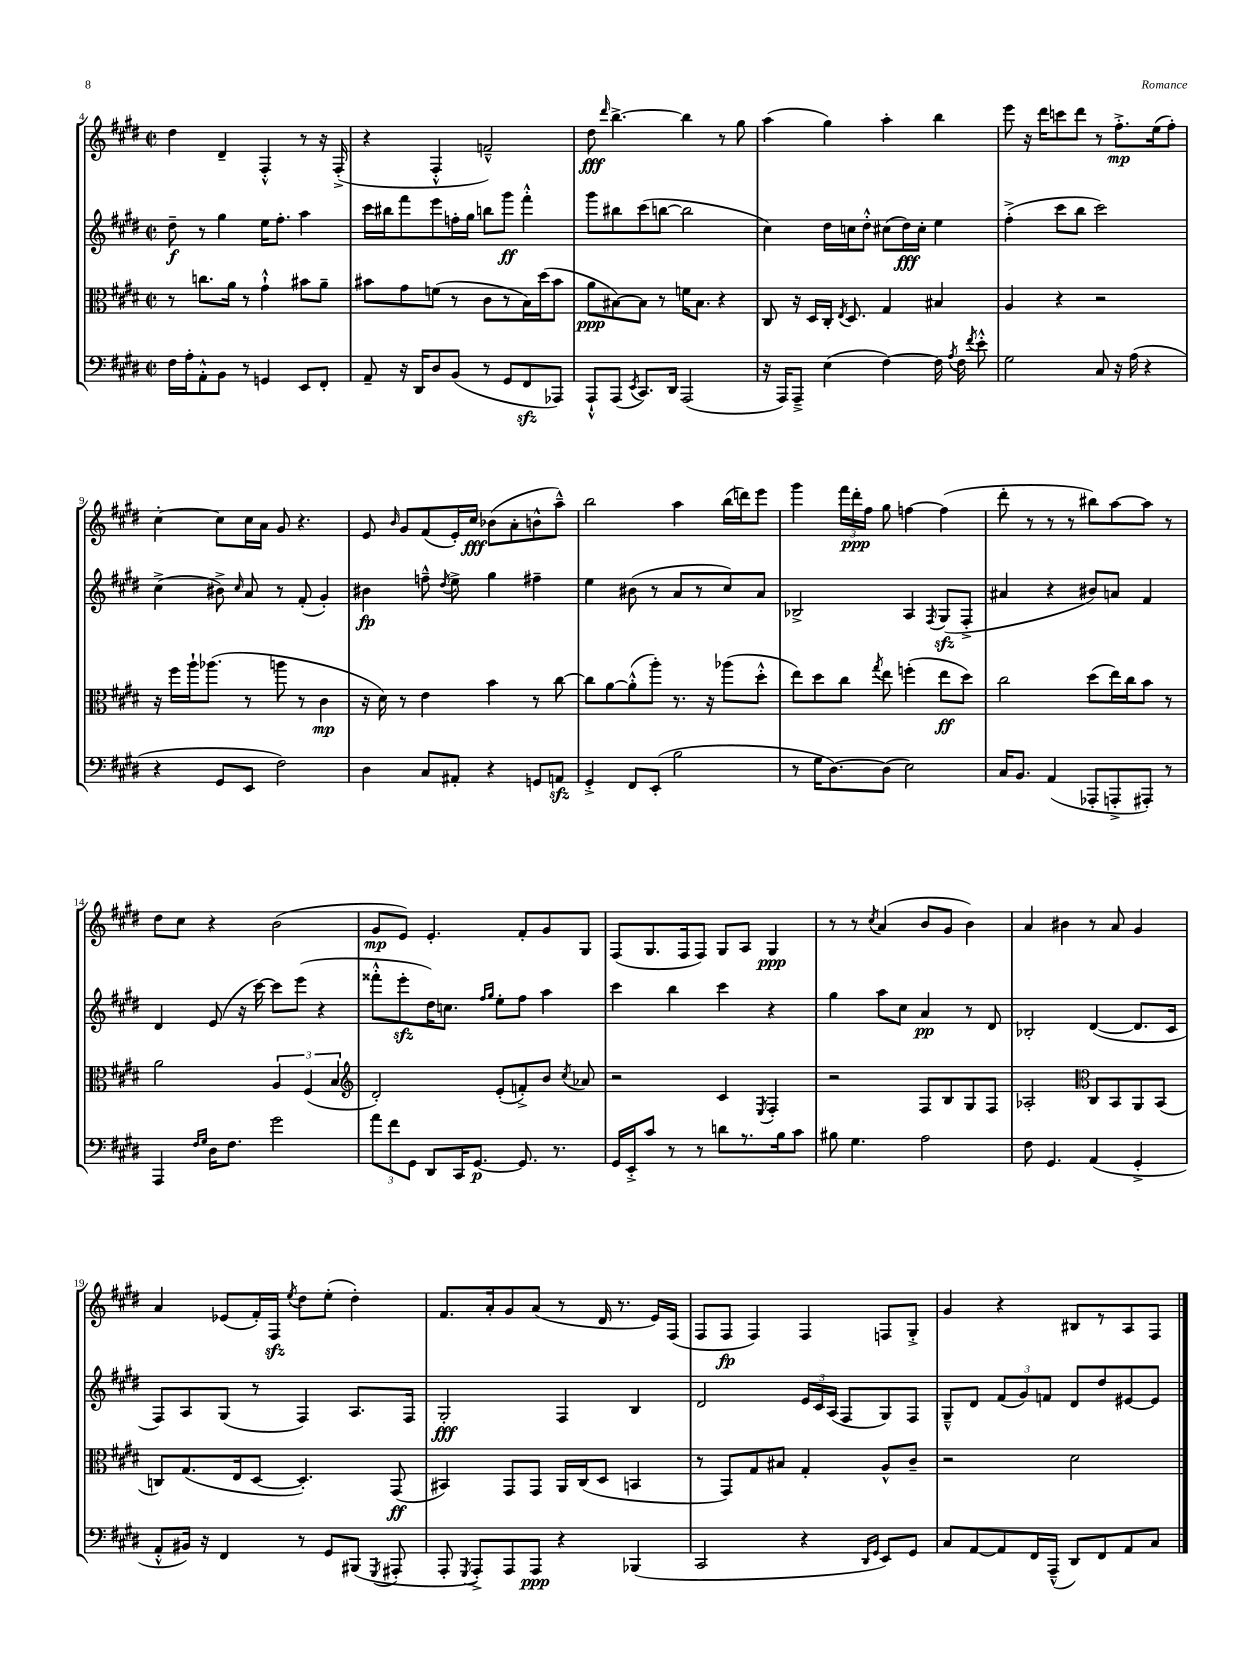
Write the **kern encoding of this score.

**kern	**kern	**kern	**kern
*staff4	*staff3	*staff2	*staff1
*clefF4	*clefC3	*clefG2	*clefG2
*k[f#c#g#d#]	*k[f#c#g#d#]	*k[f#c#g#d#]	*k[f#c#g#d#]
*M2/2	*M2/2	*M2/2	*M2/2
*met(c|)	*met(c|)	*met(c|)	*met(c|)
16F#	8r	8dd#~	4dd#
16A'	.	.	.
8AA'^^	8.cc	8r	.
8BB	.	4gg#	4d#~
.	16a	.	.
8r	8r	.	.
4GG	4g#`^^	16ee	4F#'^^
.	.	8.ff#'	.
8EE	8b#	4aa	8r
8FF#'	8a~	.	16r
.	.	.	(16F#'^
=	=	=	=
8AA~	8b#	16ccc#	4r
.	.	16bb#	.
16r	8g#	8fff#	.
16DD#	.	.	.
8D#	(8f	8eee	4F#'^^
(8BB	8r	16ff'	.
.	.	16gg#	.
8r	8c#	8bb	2f~^^)
8GG#	8r	8ggg#	.
8FF#	16B)	4fff#'^^	.
.	(16dd#	.	.
8AAA-)	8b#	.	.
=	=	=	=
8AAA`^^	8a	8ggg#	8dd#
.	.	.	16qqddd#
(8AAA	[8B#)	8bb#	[4.bb^
8qEE	.	.	.
8.CC#)	8B#]	(8ccc#	.
.	8r	[8bb	.
16DD#	.	.	.
(2AAA	16f	2bb]	4bb]
.	8.B#	.	.
.	4r	.	8r
.	.	.	8gg#
=	=	=	=
16r	8C#	4cc#)	(4aa
16AAA)	.	.	.
8AAA~^	16r	.	.
.	16D#	.	.
(4E	16C#'	16dd#	4gg#)
.	8qE	.	.
.	8.D#	16cc	.
.	.	8dd#'^^	.
[4F#)	4G#	(8cc#	4aa'
.	.	16dd#)	.
.	.	16cc#'	.
16F#]	4B#	4ee	4bb
8qA	.	.	.
16F#	.	.	.
8qf#	.	.	.
8e'^^	.	.	.
=	=	=	=
2G#	4A	(4ff#'^	8eee
.	.	.	16r
.	.	.	16ddd#
.	4r	8ccc#	8ccc
.	.	8bb	8ddd#
8C#	2r	2ccc#)	8r
16r	.	.	8.ff#'^
(16A	.	.	.
4r	.	.	.
.	.	.	(16ee
.	.	.	8ff#')
=	=	=	=
4r	16r	(4cc#^	[4cc#'
.	16ff#	.	.
.	16aa`	.	.
.	(8.aa-	.	.
8GG#	.	8b#^)	8cc#]
.	.	16qqcc#	.
8EE	8r	8a	16cc#
.	.	.	16a
2F#)	8aa	8r	8g#
.	8r	(8f#'	4.r
.	4c#	4g#')	.
=	=	=	=
4D#	16r	4b#	8e
.	16d#)	.	.
.	.	.	16qqb
.	8r	.	8g#
8C#	4e	8ff~^^	(8f#
.	.	8qdd#	.
8AA#'	.	8ee^	16e')
.	.	.	16cc#
4r	4b	4gg#	(8b-
.	.	.	8a'
8GG	8r	4ff#~	8b^^
8AA	[8cc#	.	8aa~^^)
=	=	=	=
4GG#'^	8cc#]	4ee	2bb
.	[8a	.	.
8FF#	(8a'^^]	(8b#	.
(8EE'	8aa')	8r	.
2B	8.r	8a	4aa
.	.	8r	.
.	16r	.	.
.	(8aa-	8cc#)	(16bb
.	.	.	16ddd)
.	8dd#'^^	8a	8eee
=	=	=	=
8r	8ee)	2B-^	4ggg#
16G#	8dd#	.	.
[8.D#)	.	.	.
.	8cc#	.	24fff#
.	.	.	24ddd#'
.	.	.	24ff#
.	8qgg#	.	.
(8D#]	8ee	.	8gg#
2E)	(4ff'	4A	[4ff
.	.	8qF#	.
.	8ee	(8G#	(4ff]
.	8dd#)	8F#'^	.
=	=	=	=
16C#	2cc#	4a#	8ddd#'
8.BB	.	.	.
.	.	.	8r
(4AA	.	4r	8r
.	.	.	8r
8AAA-'	(8dd#	8b#)	8bb#)
8AAA'^	16ee)	8a	[8aa
.	16cc#	.	.
8AAA#')	8b	4f#	8aa]
8r	8r	.	8r
=	=	=	=
4AAA	2a	4d#	8dd#
.	.	.	8cc#
16qqF#	.	.	.
16qqG#	.	.	.
16D#	.	(8e	4r
8.F#	.	.	.
.	.	16r	.
.	.	[16ccc#)	.
2g#	6A	8ccc#]	(2b
.	.	(8eee	.
.	(6F#	.	.
.	.	4r	.
.	6B	.	.
=	=	=	=
*	*clefG2	*	*
12a	2d#')	8fff##'^^	8g#
12f#	.	.	.
.	.	8eee'	8e)
12GG#	.	.	.
8DD#	.	16dd#)	4.e'
.	.	8.cc	.
16CC#	.	.	.
[8.GG#	.	.	.
.	.	16qqff#	.
.	.	16qqgg#	.
.	(8e'	8ee'	.
8.GG#]	8f'^)	8ff#	8f#'
.	8b	4aa	8g#
8.r	.	.	.
.	8qcc#	.	.
.	8a-	.	8G#
=	=	=	=
16GG#	2r	4ccc#	(8F#
16EE'^	.	.	.
8c#	.	.	8.G#
8r	.	4bb	.
.	.	.	16F#
8r	.	.	8F#)
8d	4c#	4ccc#	8G#
8.r	.	.	8A
.	8qE	.	.
.	4F#'	4r	4G#
16B	.	.	.
8c#	.	.	.
=	=	=	=
8B#	2r	4gg#	8r
4.G#	.	.	8r
.	.	.	8qcc#
.	.	8aa	(4a
.	.	8cc#	.
2A	8F#	4a	8b
.	8B	.	8g#
.	8G#	8r	4b)
.	8F#	8d#	.
=	=	=	=
8F#	2A-'	2B-'	4a
4.GG#	.	.	.
.	.	.	4b#
*	*clefC3	*	*
(4AA	8C#	([4d#	8r
.	8BB	.	8a
4GG#'^	8AA	8.d#]	4g#
.	(8BB	.	.
.	.	16c#	.
=	=	=	=
8AA'^^	8C)	8F#)	4a
16BB#)	(8.G#	8A	.
16r	.	.	.
4FF#	.	(8G#	(8e-
.	16E	.	.
.	[8D#	8r	16f#')
.	.	.	16F#
.	.	.	8qee
8r	4.D#'])	4F#)	8dd#
8GG#	.	.	(8ee'
(8BBB#	.	8.A	4dd#')
8qGGG#	.	.	.
8AAA#'	(8GG#	.	.
.	.	16F#	.
=	=	=	=
8AAA'	4BB#)	2G#'	8.f#
8qGGG#	.	.	.
8AAA'^)	.	.	.
.	.	.	16a'
8AAA	8GG#	.	8g#
8AAA	8GG#	.	(8a
4r	16AA	4F#	8r
.	(16C#	.	.
.	8D#	.	16d#
.	.	.	8.r
(4BBB-	4BB	4B	.
.	.	.	16e)
.	.	.	(16F#
=	=	=	=
2CC#	8r	2d#	8F#
.	8GG#)	.	8F#
.	8G#	.	4F#)
.	8B#	.	.
4r	4G#'	24e	4F#
.	.	24c#	.
.	.	(24A	.
.	.	8F#	.
16qqDD#	.	.	.
16qqGG#	.	.	.
8EE)	8A^^	8G#)	8F
8GG#	8c#~	8F#	8G#'^
=	=	=	=
8C#	2r	8G#~^^	4g#
[8AA	.	8d#	.
8AA]	.	(12f#	4r
.	.	12g#)	.
16FF#	.	.	.
.	.	12f	.
(16AAA~^^	.	.	.
8DD#)	2d#	8d#	8B#
8FF#	.	8dd#	8r
8AA	.	[8e#	8A
8C#	.	8e#]	8F#
==	==	==	==
*-	*-	*-	*-
